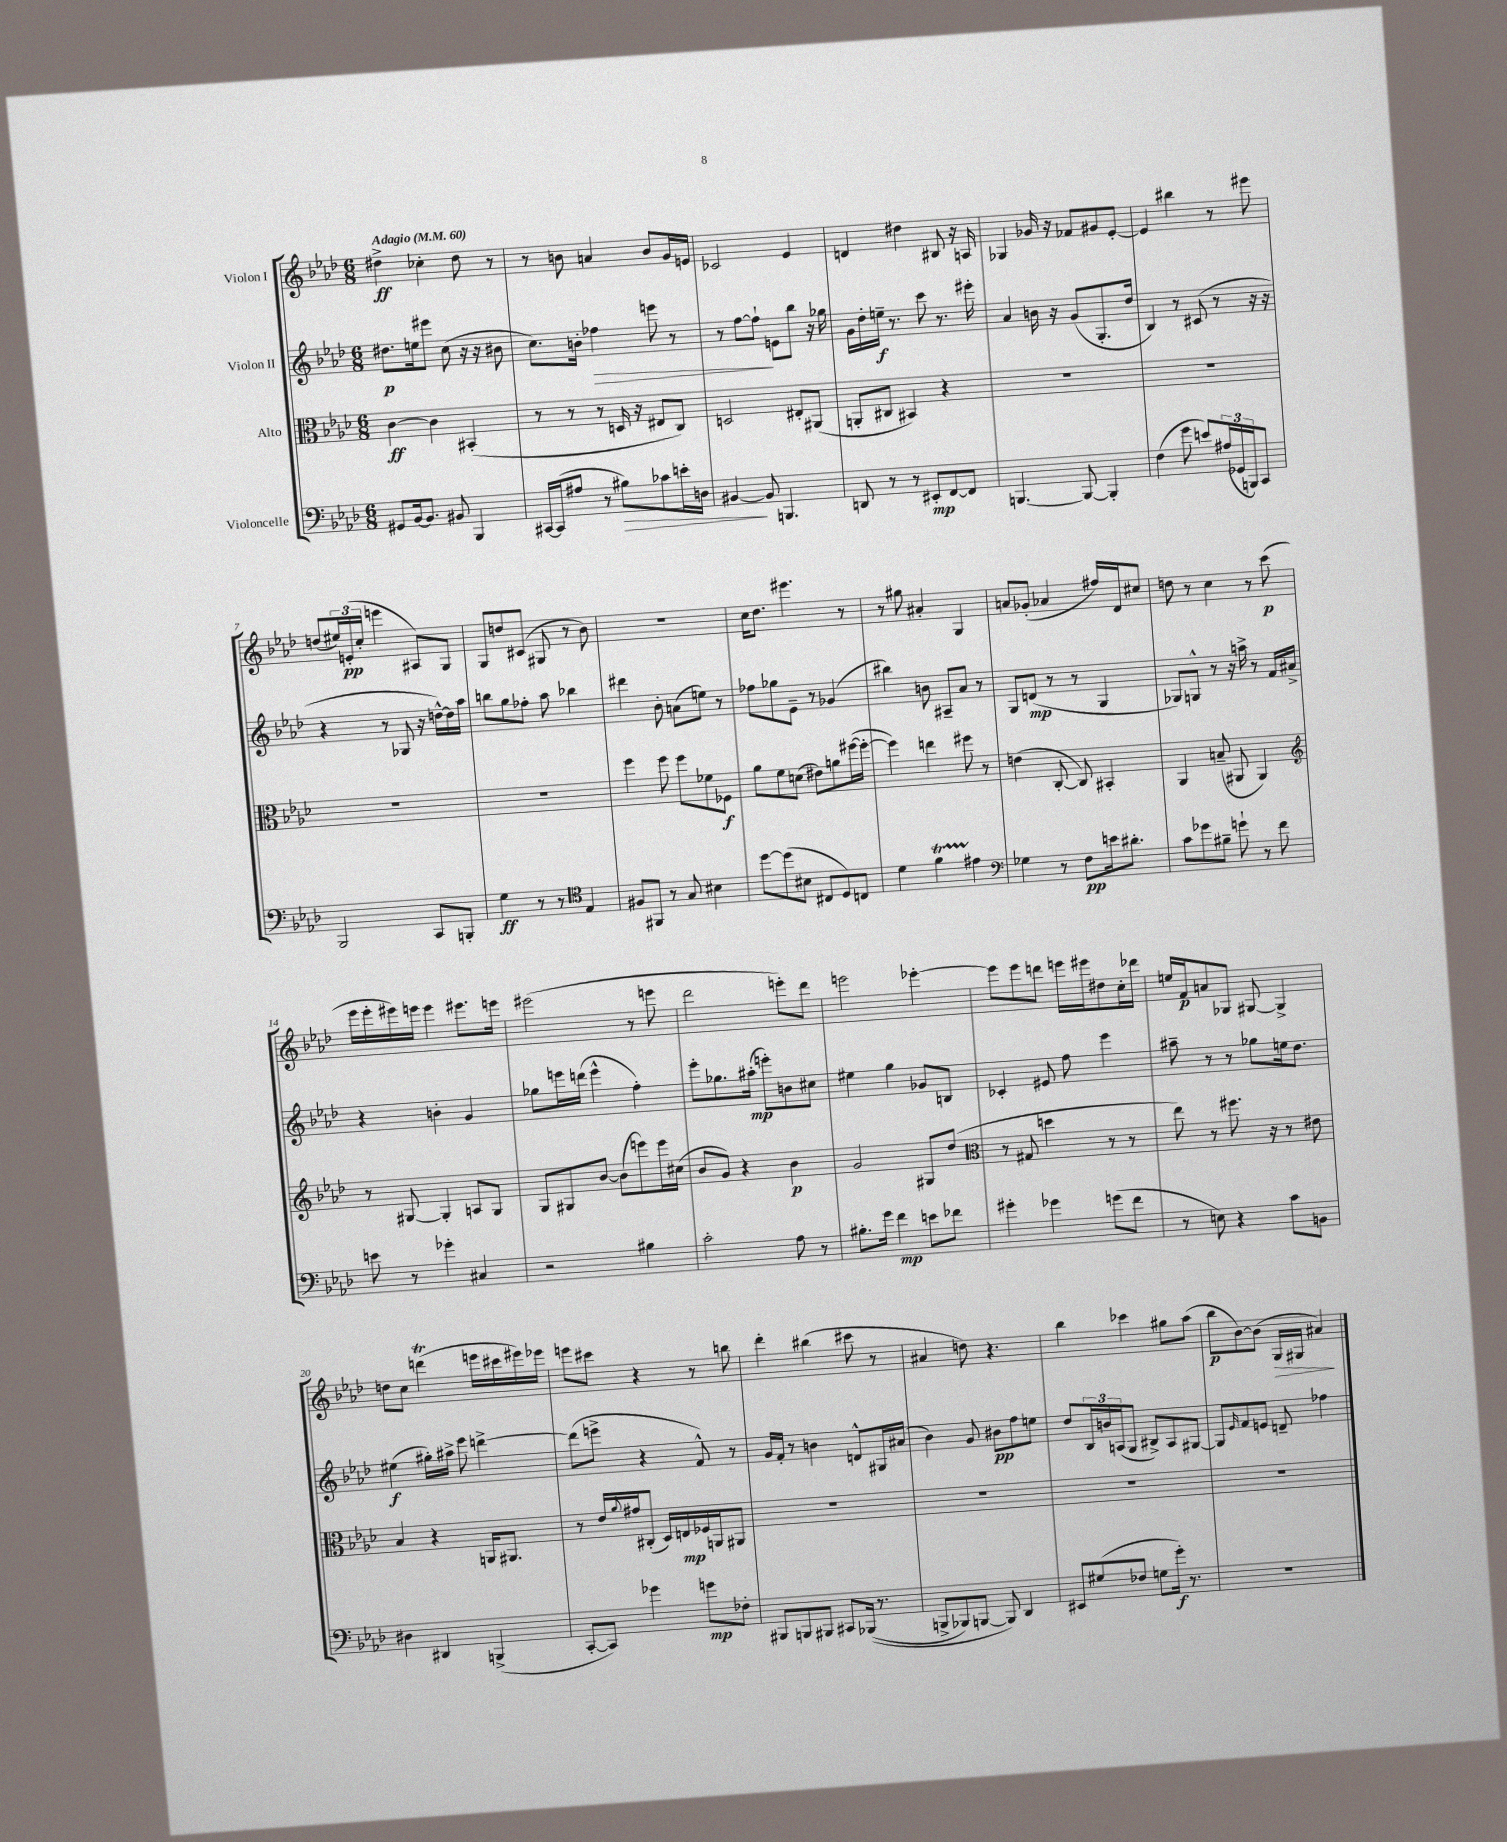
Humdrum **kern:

**kern	**kern	**kern	**kern
*staff4	*staff3	*staff2	*staff1
*clefF4	*clefC3	*clefG2	*clefG2
*k[b-e-a-d-]	*k[b-e-a-d-]	*k[b-e-a-d-]	*k[b-e-a-d-]
*M6/8	*M6/8	*M6/8	*M6/8
*MM60	*MM60	*MM60	*MM60
8GG#/L	[4c\	8.dd#\L	4dd#^\
[16BB-/k	.	.	.
8.BB-/]J	.	16ee\k	.
.	4c\]	8eee#\J	4cc-'\
8BB#/	.	(8cc\	.
4BBB-/	(4BB#'/	16r	8dd#\
.	.	16r	.
.	.	8b#\	8r
=	=	=	=
[16CC#/LL	8r	8.cc\L)	8r
(16CC#/]J	.	.	.
8A#/J	8r	.	8b\
.	.	16b'\Jk	.
8r	8r	4ff-\	4a/
8B#\L)	16D/	.	.
.	16r	.	.
8c-\	8E#/L	8eee\	8b/L
16e'\L	8C/J)	8r	16g/L
16D\JJ	.	.	16e/JJ
=	=	=	=
[4BB#/	2D/	8r	2c-/
.	.	[8ff\L	.
8BB#/]	.	8ff`\]J	.
4.BBB/	.	8e\L	.
.	8E#'/L	8bb-\J	4e-/
.	(8AA#/J	16r	.
.	.	16gg-\	.
=	=	=	=
8DD/	8AA'/L	16g\LL	4d/
.	.	16dd-'\	.
8r	8C#/J	16ee~\JJ	.
.	.	8.r	.
8r	4BB#/)	.	4dd#\
8EE#'/L	.	8ccc\	.
[8FF/	4r	8.r	8B#/
8FF/]J	.	.	16r
.	.	16eee#'\	16A/
=	=	=	=
[4.BBB/	2.r	4a-/	4G-/
.	.	16b\	16g-/
.	.	16r	16r
8BBB/_	.	(8g/L	8f-/L
4BBB'/]	.	8.G'/	8g#/
.	.	.	[8e-'/J
.	.	16dd-/Jk	.
=	=	=	=
(4F\	2.r	4B-/)	4e-/]
8g\	.	8r	4bb#\
8e/L)	.	(8c#/	.
(24A#/L	.	8r	8r
24GG-/	.	.	.
24BBB/J)	.	.	.
8CC/J	.	16r	8eee#\
.	.	16r	.
=	=	=	=
2BBB-/	2.r	4r	(8dd/L
.	.	.	24ee#/L)
.	.	.	(24e'/
.	.	.	24cc'/JJ
.	.	8r	4eee\
.	.	8G-/	.
8CC/L	.	16r	8A#/L)
.	.	[16dd^^\LL)	.
8BBB'/J	.	16dd\]	8G/J
.	.	16aa-\JJ	.
=	=	=	=
4G\	2.r	8bb\L	8G/L
.	.	8gg\	8dd/
8r	.	8ff-'\J	(8c#/J
8r	.	8aa-\	8G#/
*clefC4	*	*	*
4E-/	.	4bb-\	8r
.	.	.	8b-\)
=	=	=	=
8F#/L	4ff\	4ddd#\	2.r
8FF#/J	.	.	.
8r	8ff\	8b-'\	.
8G/	8ff\L	(8a\L	.
4B#\	8f-\	8ee\J)	.
.	8F-\J	8r	.
=	=	=	=
[8dd-\L	8a-\L	8ff-\L	16cc\LK
.	.	.	8.dd-\J
(8dd-\]	8f\	8gg-\	.
8B#\J	(8d\J	8e-~\J	4.eee#\
8C#/L	8e#\L)	8r	.
8D-/)	8a\	(4g-/	.
8C/J	([16ff#\L	.	8r
.	16ff#'\_JJ	.	.
=	=	=	=
4d-\	4ff#\])	4bb#\)	8r
.	.	.	8gg#\
4f\	4ee\	8b\	4a#'/
.	.	8A#~/L	.
4e#\	8ff#\	8a-/J	4G/
.	8r	8r	.
=	=	=	=
*clefF4	*	*	*
4G-\	(4e\	8G/L	8a/L
.	.	(8d/J	(8g-'/J
8r	[8C'/	8r	4a-/
8F\L	8C/])	8r	.
16e\k	4BB#'/	4G/	16ff#/LL)
8.d#'\J	.	.	16d-/J
.	.	.	8cc#/J
=	=	=	=
8c\L	4AA-/	8G-/L)	8dd\
8g-\	.	8G^^/J	8r
8B#~\J	(8B~/	8r	4cc\
8g`\	8AA#/	16r	.
.	.	16aa^\	.
8r	4AA#/)	8r	8r
8f\	.	16f/LL	(8ccc\
.	.	16a#^/JJ	.
=	=	=	=
*	*clefG2	*	*
8e\	8r	4r	16eee-\LL
.	.	.	16eee-'\
8r	[8G#/	.	16eee#\)
.	.	.	16eee\JJ
4g-'\	4G#'/]	4b'\	4eee\
4C#/	8A/L	4g/	8.eee#\L
.	8G#/J	.	.
.	.	.	16eee\Jk
=	=	=	=
2r	8G/L	8gg-\L	(2eee#\
.	8G#/	16eee\L	.
.	.	(16ddd\JJ	.
.	[8b-/J	4eee^^\	.
.	(8b-\]L	.	.
4B#\	8eee\)	4ff'\)	8r
.	16eee\L	.	8eee\
.	(16cc#\JJ	.	.
=	=	=	=
2c'\	8b-/L	8eee-'\L	2ddd-\
.	8g/J)	8.gg-\	.
.	4r	.	.
.	.	(16aa#'\Jk	.
.	.	8eee'\L)	.
8A-\	4b-\	8b\	8eee'\L)
8r	.	8cc#\J	8ddd-\J
=	=	=	=
8.B#'\L	2g/	4ee#\	2eee\
16g\Jk	.	.	.
4f\	.	4gg\	.
8e\L	8G#/L	8g-/L	[4eee-'\
8f-\J	(8dd-/J	8B/J	.
=	=	=	=
*	*clefC3	*	*
4g#'\	8r	4c-'/	8eee-\]L
.	8G#/	.	8eee-\
4g-\	4dd\	8e#/	8ddd\J
.	.	8ff\	16eee\LL
.	.	.	16eee#\J
(8g\L	8r	4eee-\	8dd#\
8f\J	8r	.	16cc'\L
.	.	.	16ddd-\JJ
=	=	=	=
8r	8ee-\)	8aa#~\	16ee/LL
.	.	.	16f/J
8E\)	8r	8r	8a/
4r	8.ff#\	8r	8G-/J
.	.	8gg-\L	[8G#/
.	16r	.	.
8c\L	8r	16ee\k	4G#^/]
.	.	8.dd-\J	.
8BB\J	8e#\	.	.
=	=	=	=
4D#\	4B-/	(4ee#\	8dd\L
.	.	.	8cc\J
4DD#/	4r	16gg#'\LL)	(4ddd\
.	.	16aa#^\JJ	.
.	.	8eee-\	.
(4BBB^/	16AA/LK	[4ddd^\	16eee\LL
.	8.AA#/J	.	16ccc#\
.	.	.	16eee#\)
.	.	.	16eee-\JJ
=	=	=	=
[8CC'/L	8r	(8ddd\]L	8eee\L
8CC/]J)	16e-/LL	8eee^\J	8ccc#\J
.	8qqa-/	.	.
.	16g#/J	.	.
4g-\	(8C#'/J	4r	4r
.	16D-/LL)	.	.
.	16E/	.	.
8g\L	16F-/	8f^^/)	8r
.	16AA/J	.	.
8F-'\J	8AA#/J	8r	8bb\
=	=	=	=
8BBB#/L	2.r	16g/LL	4ddd-'\
.	.	16f'/JJ	.
8BBB/	.	8r	.
8BBB#/J	.	4b\	(4bb#\
8CC#/L	.	.	.
&((16BBB-/Jk	.	8d^^/L	8ccc#\
8.r	.	.	.
.	.	16G#/L	8r
.	.	(16a#/JJ	.
=	=	=	=
8BBB^/L	2.r	4b-\)	4a#/
8BBB-/)	.	.	.
[8BBB/J	.	8g/	8dd\)
8BBB/]&)	.	8b#\L	4.r
4DD-/	.	8ff\	.
.	.	8ee\J	.
=	=	=	=
8EE#/L	2.r	8dd-/L	4bb-\
(8G#/	.	24B-/L	.
.	.	24b/	.
.	.	(24A/J	.
8F-/J	.	8G/J	4ccc-\
8G\L	.	8B#^/L)	.
16g'\Jk)	.	8A/	8gg#\L
8.r	.	.	.
.	.	[8G#/J	(8aa-\J
=	=	=	=
2.r	2.r	8G#/]L	8bb-\L
.	.	16qqe-/	.
.	.	8f/	[8b-\)
.	.	8e/J	(8b-\]J
.	.	8d~/	16G/LL
.	.	.	16G#/JJ
.	.	4ff-\	4a#/)
==	==	==	==
*-	*-	*-	*-
